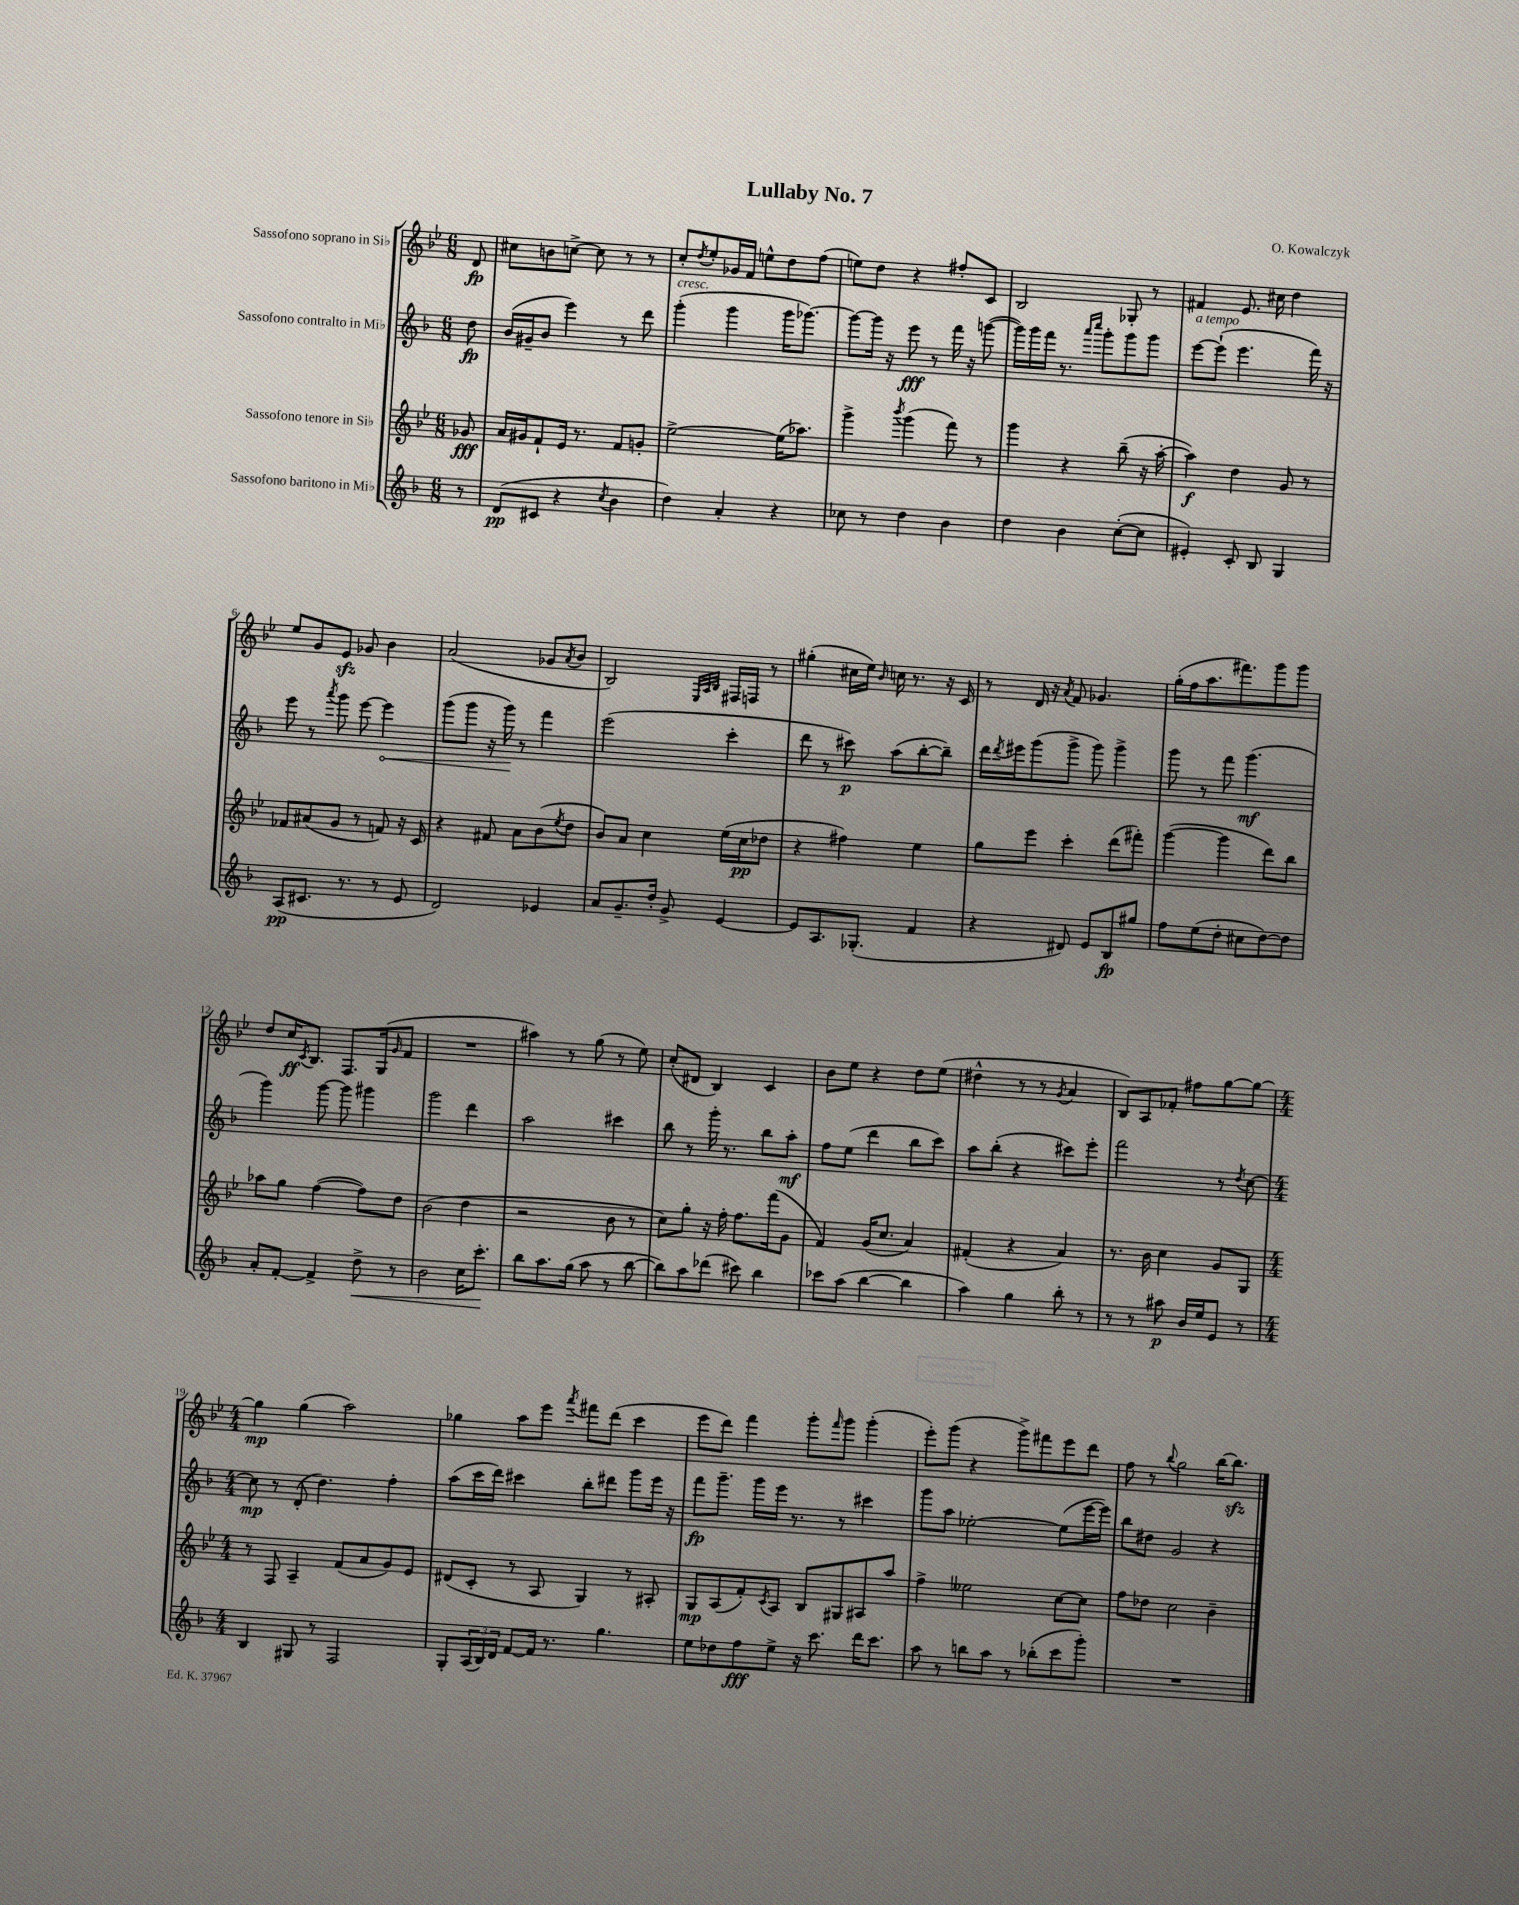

**kern	**kern	**kern	**kern
*staff4	*staff3	*staff2	*staff1
*clefG2	*clefG2	*clefG2	*clefG2
*k[b-]	*k[b-e-]	*k[b-]	*k[b-e-]
*M6/8	*M6/8	*M6/8	*M6/8
8r	8g-/	8dd\	8d/
=	=	=	=
(8d/L	16a/LL	(16b-/LL	8cc#\L
.	16g#/J	16g#~/J	.
8c#/J	8f`/	8b-/J	8b\
4r	16e-/Jk	4eee\)	[8cc^\J
.	8.r	.	.
.	.	.	8cc\]
8qcc/	.	.	.
4b-\	8f/L	8r	8r
.	8g'/J	8ddd\	8r
=	=	=	=
4dd\)	[2ee-^\	(4ggg'\	8cc'/L
.	.	.	8qdd/
.	.	.	8ee-'/
4a'/	.	4ggg\	16g-/L
.	.	.	16f/JJ
.	.	.	8ee^^\L
4r	(16ee-\]LK	16ggg\LK	8dd\
.	8.aa-\J)	[8.ggg-\J)	.
.	.	.	(8ff\J
=	=	=	=
8cc-\	4ggg^\	8ggg-\_L	8ee\L)
8r	.	16ggg-\]Jk	8dd\J
.	.	16r	.
.	8qbbb-/	.	.
4dd\	(4ggg\	8eee\	4r
.	.	8r	.
4b-\	8fff\)	16fff\	8ff#'/L
.	.	16r	.
.	8r	([8ggg\	8c/J
=	=	=	=
4dd\	4ggg\	16ggg\]LL)	2B-/
.	.	16ggg\	.
.	.	16fff\JJ	.
.	.	8.r	.
4b-\	4r	.	.
.	.	16qqaaa/LL	.
.	.	16qqcccc/JJ	.
.	.	8ggg'\L	.
([8cc'\L	(8bb-~\	8ggg\	8G-'/
8cc\]J	16r	8ggg\J	8r
.	[16aa'\	.	.
=	=	=	=
4e#'/)	4aa\])	[8eee\L	4f#/
.	.	(8eee`\]J	.
8c'/	4dd\	4.eee\	8.e-/
8B-/	.	.	.
.	.	.	16cc#\
4G/	8g/	.	4dd\
.	8r	16fff\)	.
.	.	16r	.
=	=	=	=
(8A/L	8f-/L	8eee\	8ee-/L
8.c#/J	(8a#/	8r	8g/
.	.	8qaaa/	.
.	8g/J	8ggg\	8e-/J
8.r	.	.	.
.	8r	[8eee\	8g-/
8r	8f/)	4eee\]	4b-\
8e/	16r	.	.
.	16c/	.	.
=	=	=	=
2d/)	4r	(8ggg\L	(2a/
.	.	8ggg\J	.
.	8f#/	16r	.
.	.	16ggg\)	.
.	8a\L	8r	.
4e-/	(8b-\	4fff\	8g-/L
.	8qee-/	.	8qa/
.	8dd\J	.	8b-/J
=	=	=	=
8a/L	8b-/L)	(2eee\	2B-/)
8.g~/	8a/J	.	.
.	4cc\	.	.
16dd'/Jk	.	.	.
8g^/	.	.	.
.	.	.	32qqE-/LLL
.	.	.	32qqA/
.	.	.	32qqB-/JJJ
[4e/	(16ee-\LL	4ccc'\	16F#/LL
.	16cc\J	.	16F/JJ
.	8dd-\J	.	8r
=	=	=	=
8e/]L	4r	8ddd\	(4gg#'\
8.A/	.	8r	.
.	4ff#\)	8ccc#\)	16cc#\LL
(8.G-'/J	.	.	16ee-\JJ)
.	.	.	16qqb-/
.	.	(8aa\L	16cc\
.	.	.	8.r
4f/	4ee-\	[8bb-'\	.
.	.	8bb-~\]J)	16r
.	.	.	16c/
=	=	=	=
4r	8gg\L	16ddd\LL	8r
.	.	8qddd/	.
.	.	16eee#\J	.
.	8eee-\J	(8ggg\	16d/
.	.	.	16r
.	.	.	8qa/
8d#/)	4ccc'\	8ggg^\J	8f/
8e/L	.	8ggg\)	4.g-/
8B-/	(8ddd\L	4ggg^\	.
8gg#/J	8fff#'\J)	.	.
=	=	=	=
8ff\L	([4ggg\	8ggg\	(16gg'\LL
.	.	.	16ff\J
(8ee\	.	8r	8.aa\
8dd'\J	4ggg\]	8fff\	.
.	.	.	8.fff#\)
8cc#\L	.	(4.ggg\	.
[8dd\)	8ddd\L)	.	8ggg\
8dd\]J	8bb-\J	.	8ggg\J
=	=	=	=
8a'/L	8aa-\L	4ggg\)	8dd/L
[8f'/J	8gg\J	.	16cc/K
.	.	.	8qc/
.	.	.	8.B-/J
4f^/]	([4ff\	[8ggg\	.
.	.	8ggg\]	8.F/L
8dd^\	8ff\]L)	4ggg#\	.
.	.	.	(16G/k
.	.	.	16qqg/
8r	8dd\J	.	8f/J
=	=	=	=
2b-\	(2b-\	2ggg\	2.r
16cc\LK	4dd\	4ddd\	.
8.ccc'\J	.	.	.
=	=	=	=
8bb-\L	2r	2aa\	4aa#\)
8.aa\	.	.	.
.	.	.	8r
(16gg\Jk	.	.	.
8aa\	.	.	(8gg\
8r	8b-\	4ccc#\	8r
[8bb-\	8r	.	8ee-\)
=	=	=	=
8bb-\]L)	8cc\L)	8bb-\	(8cc'/L
8aa\	8gg'\J	8r	8d#/J
(8ddd-\J	16r	16ggg'\	4B-/)
.	16ff'\	8.r	.
8ccc#\)	8.ff\L	.	.
4bb-\	.	8bb-\L	4c/
.	(16fff\k	.	.
.	8g\J	8aa'\J	.
=	=	=	=
8ccc-\L	4f/)	8ff\L	8b-\L
(8aa\J	.	(8ee\J	8ee-\J
[4bb-\	(16g/LK	4ddd\	4r
.	8.cc/J	.	.
4bb-\]	4a/)	8bb-\L	8dd\L
.	.	8ccc\J)	(8ee-\J
=	=	=	=
4aa\)	(4f#'/	8aa\L	4dd#^^\
.	.	(8bb-'\J	.
4gg\	4r	4r	8r
.	.	.	8r
.	.	.	8qg/
8bb-'\	4a/)	8ccc#\L)	4a/
8r	.	8eee'\J	.
=	=	=	=
8r	8.r	2fff\	8B-/L)
8r	.	.	8A/
.	16b-\	.	.
8aa#\	4cc\	.	8f-'/J
16b-/LL	.	.	8ff#\L
16ee/J	.	.	.
8e/J	8g/L	8r	[8gg\
.	.	8qdd/	.
8r	8G/J	[8cc\	8gg\_J
=	=	=	=
*M4/4	*M4/4	*M4/4	*M4/4
4B-/	8r	8cc\]	4gg\]
.	8F/	8r	.
8G#/	4A~/	(8d'/	(4gg\
8r	.	4.dd\)	.
2F/	(8f/L	.	2aa\)
.	8a/	.	.
.	8g/)	4ff'\	.
.	8e-/J	.	.
=	=	=	=
8G'/L	(8d#/L	(8aa\L	4gg-\
(24A/L	8c'/J	16ccc\L	.
24B-/)	.	.	.
.	.	16ddd\JJ)	.
24d/JJ	.	.	.
[8f/L	8r	4ccc#\	8aa\L
16f/]Jk	8A/	.	8eee-\J
8.r	.	.	.
.	.	.	8qaaa/
.	4G/)	8bb-'\L	8fff#\L
4.gg\	.	8ddd#\J	(8ddd\J
.	8r	8ggg\L	4ccc\
.	8A#'/	16eee\Jk	.
.	.	16r	.
=	=	=	=
8ee\L	8G/L	8fff\L	8eee-\L
8dd-\	(8A/	8.ggg~\J	8ddd\J)
8ff\	8f'/)	.	4fff\
.	.	16ggg\LL	.
.	8qc/	.	.
8ee^\J	8A/J	16eee\JJ	.
.	.	8.r	.
16r	8B-/L	.	8ggg'\L
8.ccc\	.	.	.
.	.	.	16qqfff/
.	8G#/	8r	8ggg\J
16ddd\LK	8A#/	4ccc#\	(4ggg'\
8.ccc\J	.	.	.
.	8aa/J	.	.
=	=	=	=
8aa\	4ff^\	8ggg\L	8eee-'\L)
8r	.	8aa\J	(8ggg\J
8bb\L	2ee--\	[2ee-'\	4r
8aa\J	.	.	.
8r	.	.	8ggg^\L)
(8bb-'\L	.	.	8fff#\
8ccc\	[8cc\L	(8ee-\]L	8eee-\
8ggg'\J)	8cc\]J	[16eee\L	8ddd\J
.	.	16eee\]JJ)	.
=	=	=	=
1r	8ff\L	8bb-\L	8ff\
.	8dd-\J	8dd#\J	8r
.	.	.	8qqbb-/
.	2cc\	2g/	2gg\
.	4b-~\	4r	[16bb-\LK
.	.	.	8.bb-\]J
==	==	==	==
*-	*-	*-	*-
